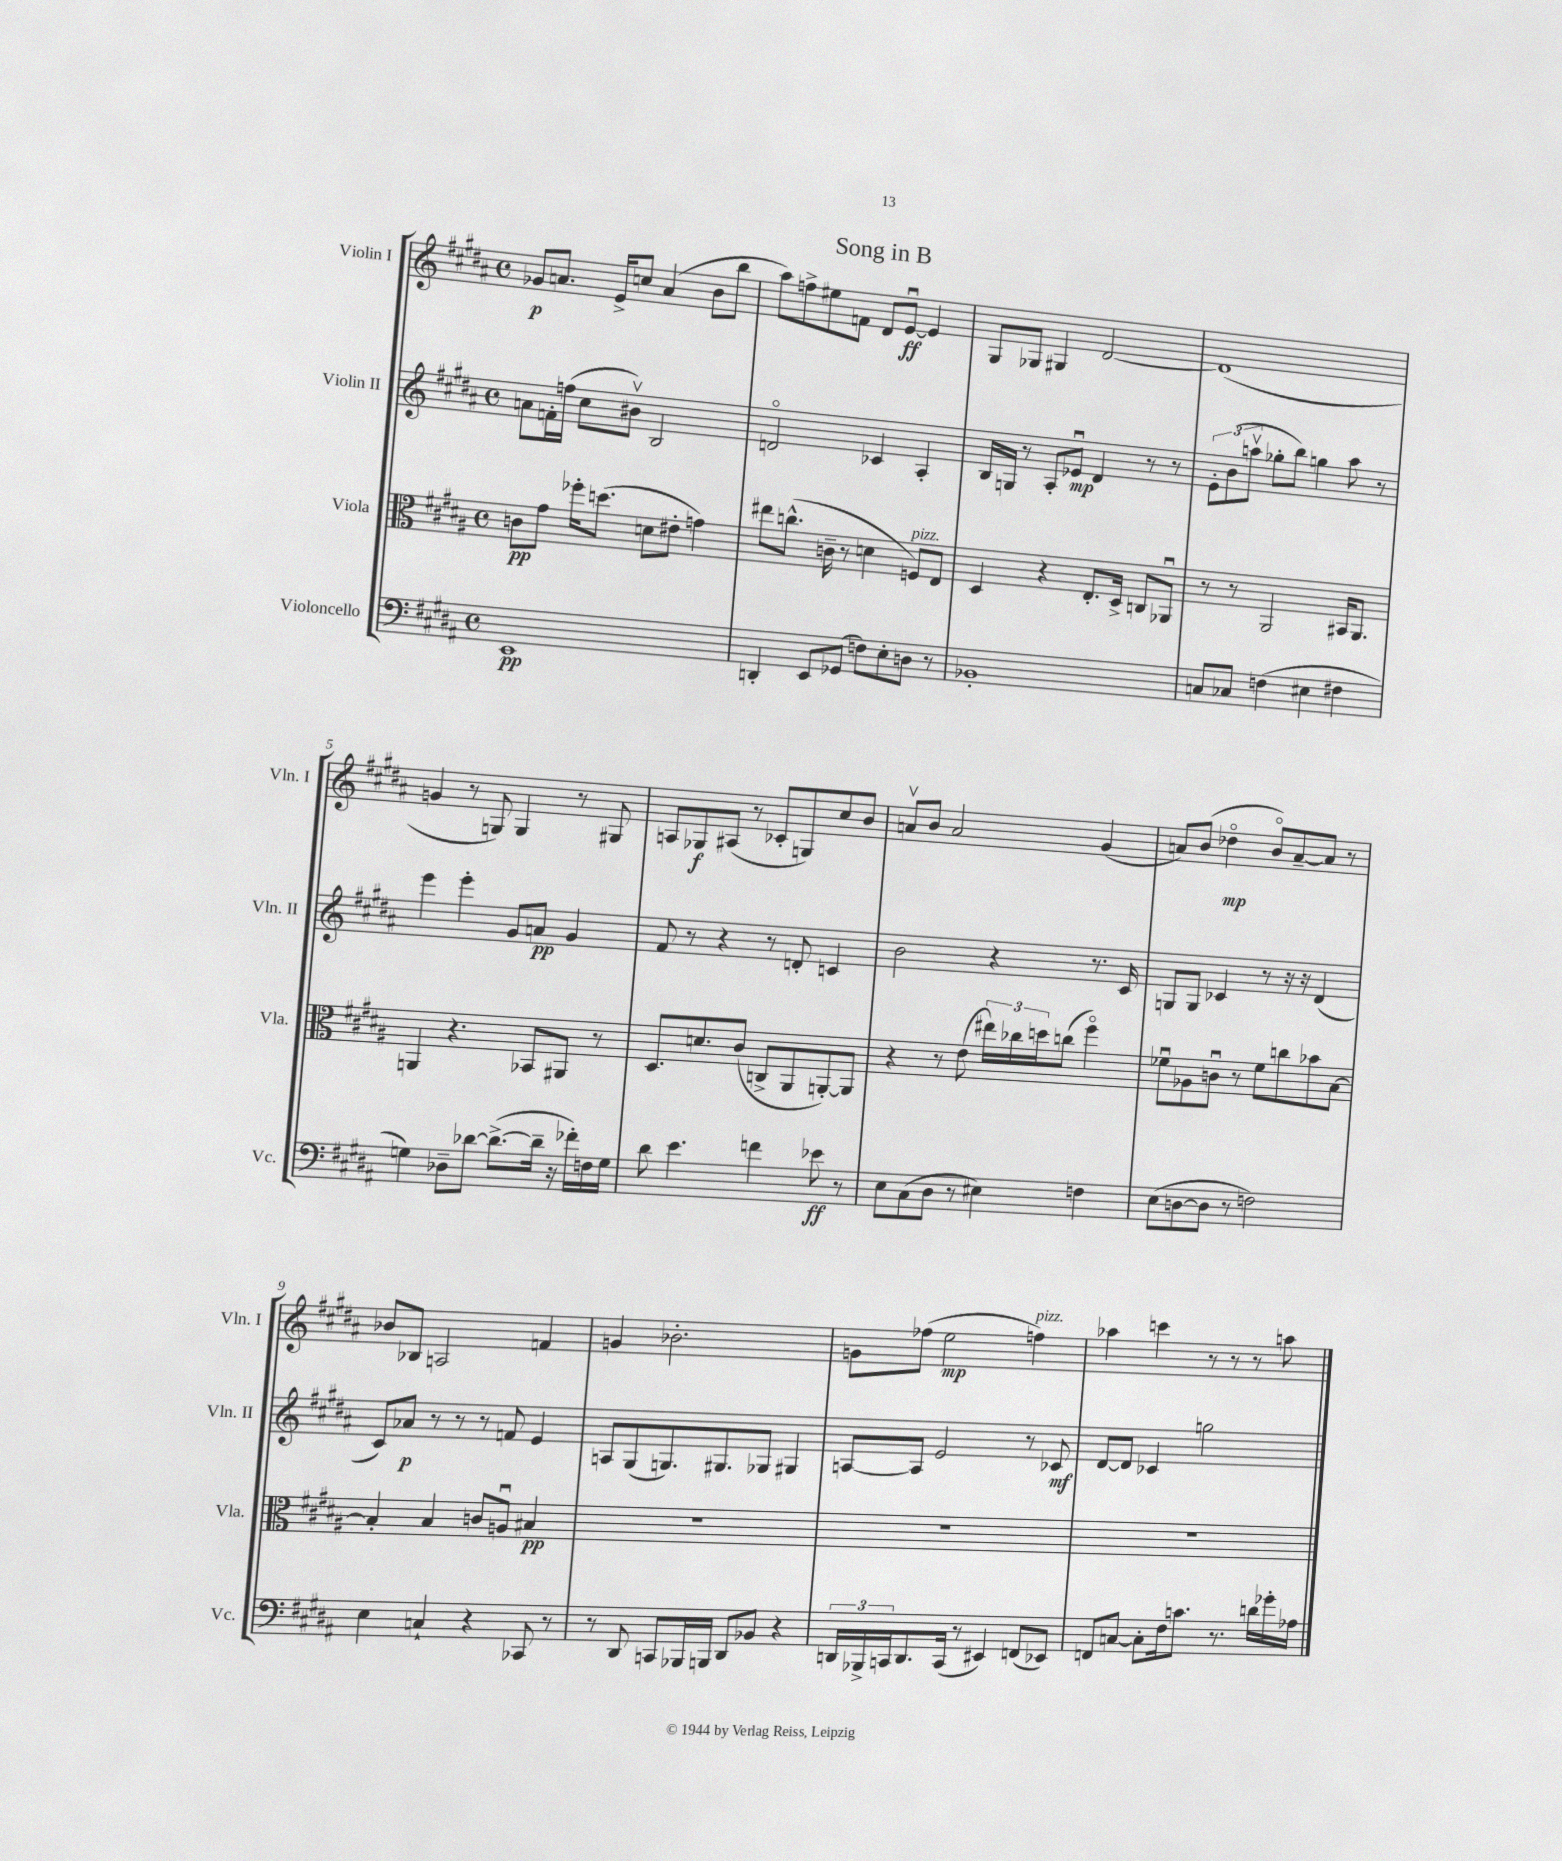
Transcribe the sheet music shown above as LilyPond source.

\header { title = "Song in B" }
<<
\new StaffGroup <<
\new Staff = "s0" \with { instrumentName = "Violin I" shortInstrumentName = "Vln. I" } {
    \clef treble \key b \major \defaultTimeSignature \time 4/4
    ges'8\p a'8. e'16-> c''8 a'4( b'8 b''8 |
    ais''8) f''8-> eis''8 f'8 dis'8 e'8~\downbow\ff e'4 |
    gis8 ges8 gis4 dis'2~ |
    dis'1( |
    g'4 r8 g8) g4 r8 gis8 |
    a8 ges8\f ais8( r8 ces'8-. g8) cis''8 b'8 |
    a'8\upbow b'8 a'2 gis'4( |
    a'8) b'8( des''4\flageolet\mp b'8\flageolet) a'8~-- a'8 r8 |
    bes'8 bes8 a2 f'4 |
    g'4 bes'2.-. |
    g'8 fes''8( e''2\mp f''4^\markup { \italic "pizz." }) |
    aes''4 c'''4 r8 r8 r8 a''8 \bar "|." |
}
\new Staff = "s1" \with { instrumentName = "Violin II" shortInstrumentName = "Vln. II" } {
    \clef treble \key b \major \defaultTimeSignature \time 4/4
    a'8 f'16-. f''16( cis''8 bis'8\upbow) b2 |
    d'2\flageolet ces'4 ais4-. |
    b16 g16 r8 ais8-. ees'8\downbow\mp dis'4 r8 r8 |
    \tuplet 3/2 { e'8-. b'8( a''8\upbow } ges''8-. b''8) g''4 a''8 r8 |
    e'''4 e'''4-. gis'8 a'8\pp gis'4 |
    fis'8 r8 r4 r8 d'8-. c'4 |
    b'2 r4 r8. cis'16 |
    g8 g8 ces'4 r8 r16 r16 dis'4( |
    cis'8) aes'8\p r8 r8 r8 f'8 e'4 |
    a8 gis8( g8.) gis8. ges8 gis4 |
    a8~ a8 e'2 r8 ces'8\mf |
    dis'8~ dis'8 ces'4 g''2 \bar "|." |
}
\new Staff = "s2" \with { instrumentName = "Viola" shortInstrumentName = "Vla." } {
    \clef alto \key b \major \defaultTimeSignature \time 4/4
    c'8\pp gis'8 fes''16-. d''8.( d'8 eis'8-. g'4) |
    eis''8 c''8.-^( c'16-- r8 d'4 f8^\markup { \italic "pizz." }) e8 |
    dis4 r4 e8.-. dis16-> c8 aes,8\downbow |
    r8 r8 ais,2 bis,16 ais,8. |
    a,4 r4. bes,8 ais,8 r8 |
    dis8. d'8. cis'8( c8-> ais,8 a,8~-.) a,8 |
    r4 r8 e'8( \tuplet 3/2 { eis''16) ces''16 d''16 } c''8( fis''4\flageolet) |
    fes'8\downbow aes8 c'8\downbow r8 fes'8 c''8 bes'8 b8~ |
    b4-. b4 c'8 a8\downbow bis4\pp |
    R1 |
    R1 |
    R1 \bar "|." |
}
\new Staff = "s3" \with { instrumentName = "Violoncello" shortInstrumentName = "Vc." } {
    \clef bass \key b \major \defaultTimeSignature \time 4/4
    e,1\pp |
    d,4-. e,8 ges,8( f8) e8-. d8 r8 |
    bes,1-. |
    c8 ces8 f4( eis4 fis4 |
    g4) des8-- des'8~ des'8.~->( des'16-- r16 fes'16-.) f16 g16 |
    dis'8 e'4. f'4 ees'8\ff r8 |
    e8 cis8( dis8 r8 eis4) f4 |
    e8( d8~ d8 r8 f2) |
    e4 c4-! r4 ces,8 r8 |
    r8 dis,8 c,8 bes,,16 b,,16 dis,8 bes,8 r4 |
    \tuplet 3/2 { d,16 bes,,16-> c,16 } d,8. c,16( r8 eis,4) f,8( ees,8) |
    f,8 c8~ c8-. fis16 c'8. r8. d'16 ges'16-. aes16 \bar "|." |
}
>>
>>
